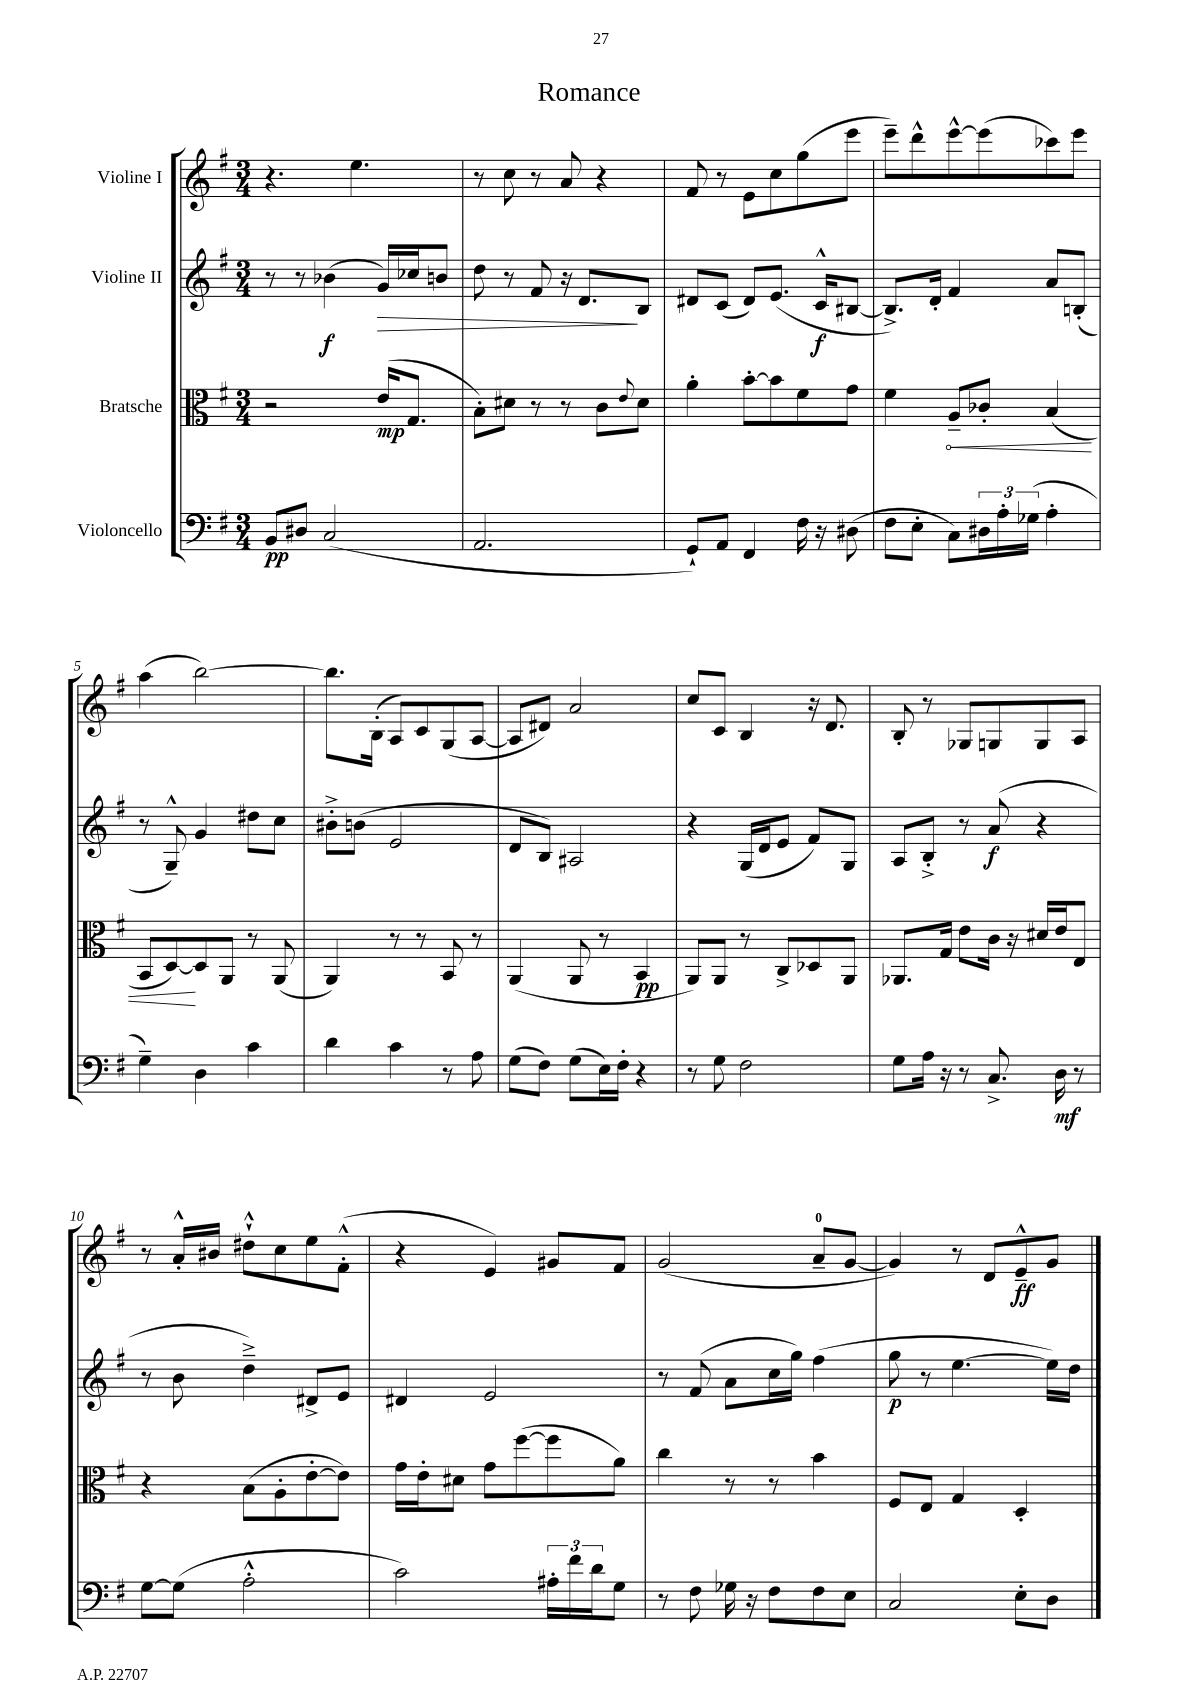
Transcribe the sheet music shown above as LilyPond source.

\header { title = "Romance" }
<<
\new StaffGroup <<
\new Staff = "s0" \with { instrumentName = "Violine I" } {
    \clef treble \key g \major \numericTimeSignature \time 3/4
    r4. e''4. |
    r8 c''8 r8 a'8 r4 |
    fis'8 r8 e'8 c''8 g''8( e'''8 |
    e'''8--) d'''8-^ e'''8~-^ e'''8( ces'''8) e'''8 |
    a''4( b''2~) |
    b''8. b16-.( a8) c'8 g8( a8~ |
    a8 dis'8) a'2 |
    c''8 c'8 b4 r16 d'8. |
    b8-. r8 ges8 g8 g8 a8 |
    r8 a'16-.-^ bis'16 dis''8-!-^ c''8 e''8 fis'8-.-^( |
    r4 e'4) gis'8 fis'8 |
    g'2( a'8-0-- g'8~ |
    g'4) r8 d'8 e'8---^\ff g'8 \bar "|." |
}
\new Staff = "s1" \with { instrumentName = "Violine II" } {
    \clef treble \key g \major \numericTimeSignature \time 3/4
    r8 r8 bes'4\f( g'16\>) ces''16 b'8 |
    d''8 r8 fis'8 r16 d'8.\! b8 |
    dis'8 c'8( dis'8) e'8.( c'16-^\f bis8~ |
    bis8.->) d'16-. fis'4 a'8 b8-.( |
    r8 g8---^) g'4 dis''8 c''8 |
    bis'8-.-> b'8( e'2 |
    d'8 b8) ais2 |
    r4 g16( d'16 e'8 fis'8) g8 |
    a8 b8-.-> r8 a'8\f( r4 |
    r8 b'8 d''4--->) dis'8-> e'8 |
    dis'4 e'2 |
    r8 fis'8( a'8 c''16 g''16) fis''4( |
    g''8\p r8 e''4.~ e''16) d''16 \bar "|." |
}
\new Staff = "s2" \with { instrumentName = "Bratsche" } {
    \clef alto \key g \major \numericTimeSignature \time 3/4
    r2 e'16\mp( g8. |
    b8-.) dis'8 r8 r8 c'8 \appoggiatura { e'8 } dis'8 |
    a'4-. b'8~-. b'8 fis'8 g'8 |
    fis'4 \once \override Hairpin.circled-tip = ##t a8--\< ces'8-. b4( |
    b,8 d8~\!) d8 a,8 r8 a,8( |
    a,4) r8 r8 b,8 r8 |
    a,4( a,8 r8 b,4\pp |
    a,8) a,8 r8 c8-> des8 a,8 |
    aes,8. g16 e'8 c'16 r16 dis'16 e'16 e8 |
    r4 b8( a8-. e'8~-. e'8) |
    g'16 e'16-. dis'8 g'8 fis''8~( fis''8 a'8) |
    c''4 r8 r8 b'4 |
    fis8 e8 g4 d4-. \bar "|." |
}
\new Staff = "s3" \with { instrumentName = "Violoncello" } {
    \clef bass \key g \major \numericTimeSignature \time 3/4
    b,8\pp dis8 c2( |
    a,2. |
    g,8-!) a,8 fis,4 fis16 r16 dis8( |
    fis8 e8-. c8) \tuplet 3/2 { dis16 a16-. ges16( } a4-. |
    g4--) d4 c'4 |
    d'4 c'4 r8 a8 |
    g8( fis8) g8( e16) fis16-. r4 |
    r8 g8 fis2 |
    g8 a16 r16 r8 c8.-> d16\mf r8 |
    g8~ g8( a2-.-^ |
    c'2) \tuplet 3/2 { ais16-. fis'16 d'16 } g8 |
    r8 fis8 ges16 r16 fis8 fis8 e8 |
    c2 e8-. d8 \bar "|." |
}
>>
>>
